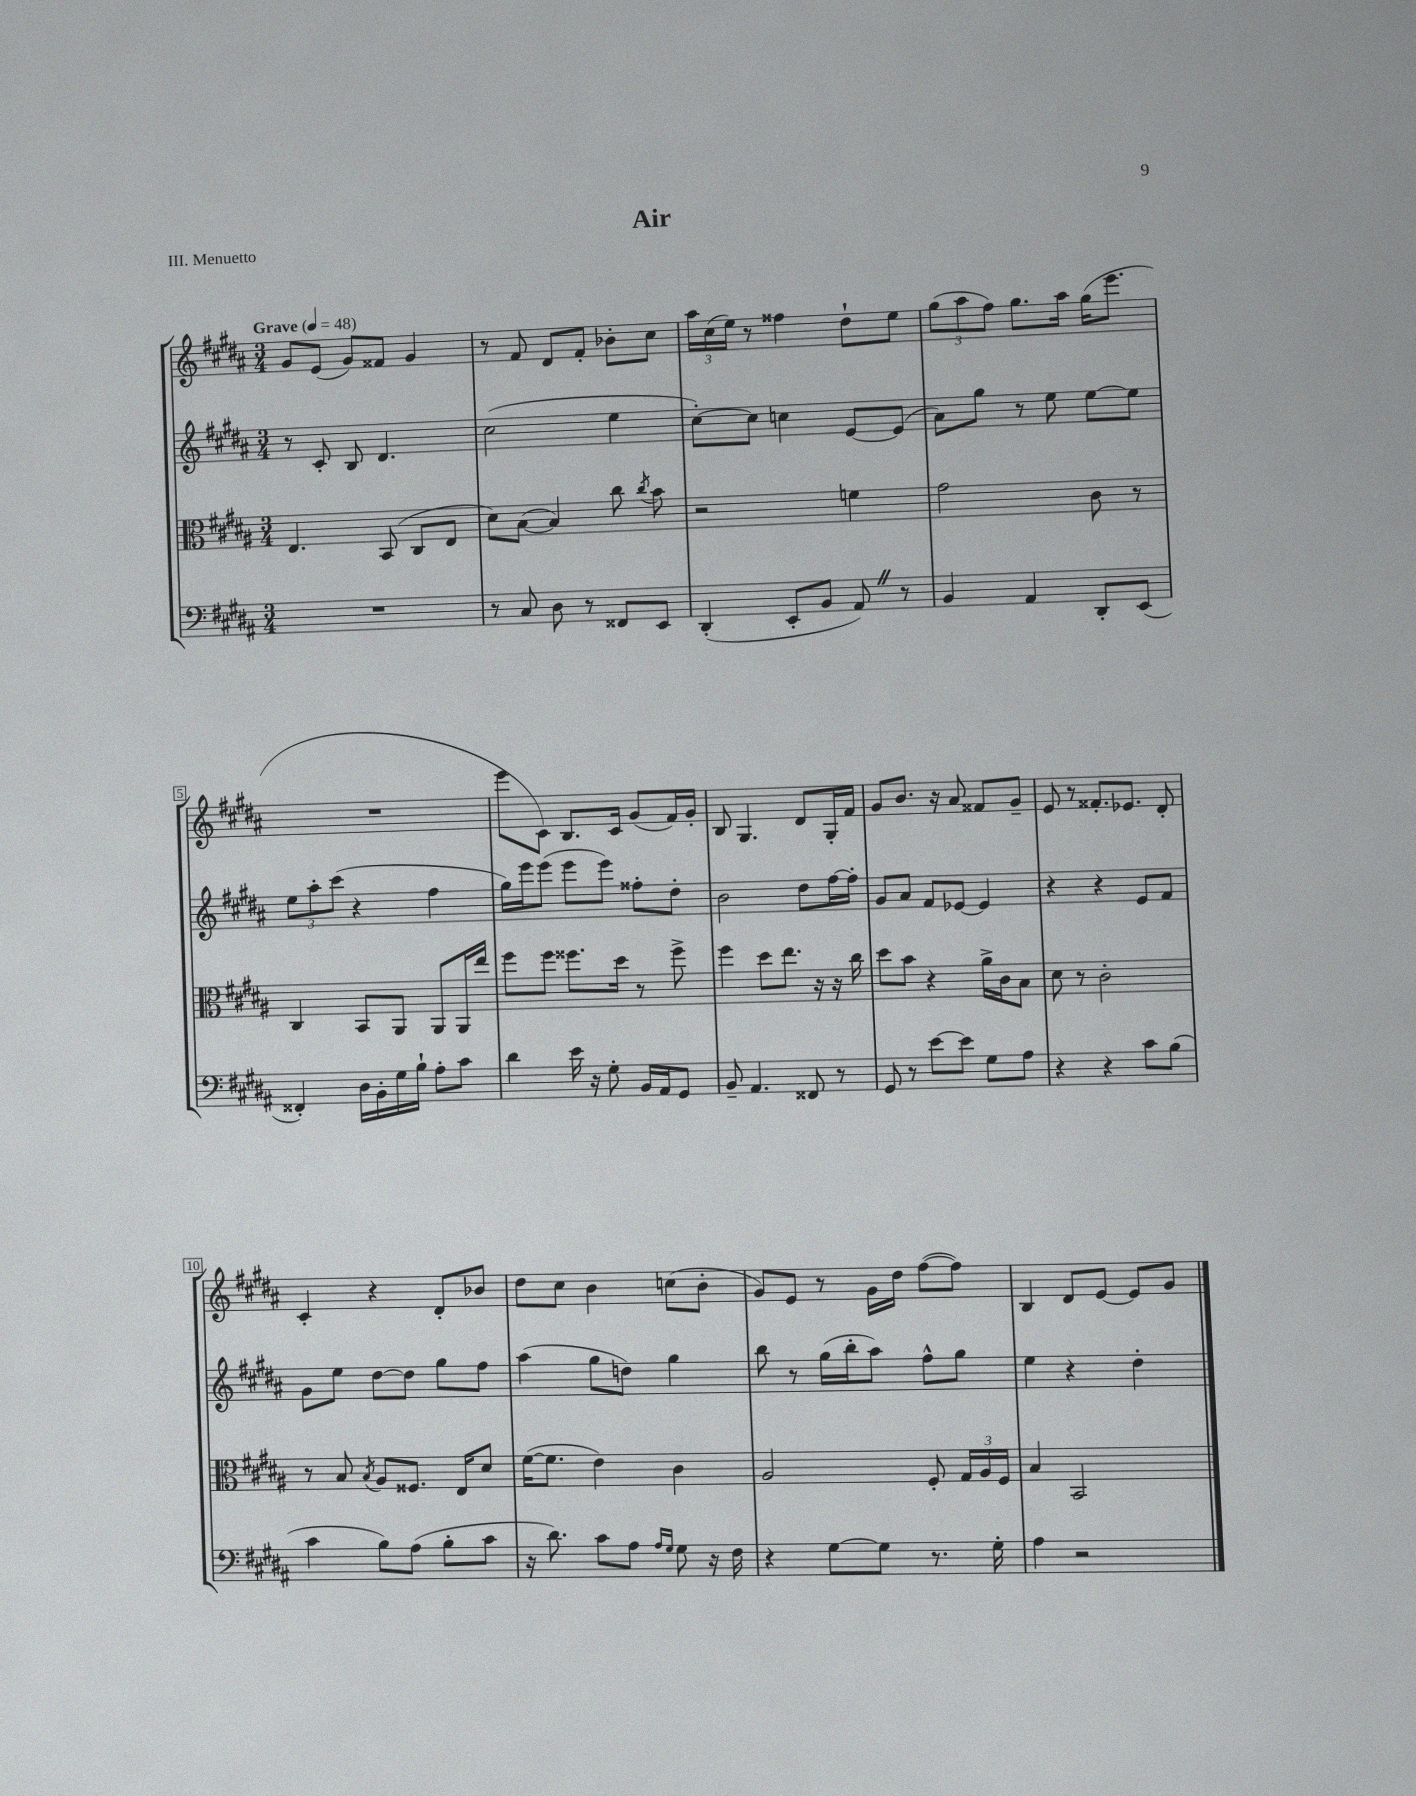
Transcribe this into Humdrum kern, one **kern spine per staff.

**kern	**kern	**kern	**kern
*staff4	*staff3	*staff2	*staff1
*clefF4	*clefC3	*clefG2	*clefG2
*k[f#c#g#d#a#]	*k[f#c#g#d#a#]	*k[f#c#g#d#a#]	*k[f#c#g#d#a#]
*M3/4	*M3/4	*M3/4	*M3/4
*MM48	*MM48	*MM48	*MM48
2.r	4.E	8r	8g#
.	.	8c#'	(8e
.	.	8B	8g#)
.	(8BB	4.d#	8f##
.	8C#	.	4g#
.	8E	.	.
=	=	=	=
8r	8d#)	(2cc#	8r
8C#	([8B	.	8f#
8D#	4B])	.	8d#
8r	.	.	8f#'
8FF##	8cc#	4ee	8b-'
.	8qcc#	.	.
8EE	8b	.	8cc#
=	=	=	=
(4DD#'	2r	[8cc#')	24aa#
.	.	.	(24cc#
.	.	.	24ee)
.	.	8cc#]	8r
8EE'	.	4cc	4ff##
8BB	.	.	.
8AA#)	4f	[8e	8dd#`
8r	.	(8e]	8ee
=	=	=	=
4BB	2g#	8a#)	(12gg#
.	.	.	12aa#
.	.	8gg#	.
.	.	.	12ff#)
4AA#	.	8r	8.gg#
.	.	8ee	.
.	.	.	16aa#
8DD#'	8c#	[8ee	(16gg#
.	.	.	8.eee
(8EE	8r	8ee]	.
=	=	=	=
4FF##')	4C#	12ee	2.r
.	.	12aa#'	.
.	.	(12ccc#	.
16D#	8BB	4r	.
16BB'	.	.	.
16G#	8AA#	.	.
16B`	.	.	.
8A#'	8AA#	4ff#	.
8c#	16AA#	.	.
.	16ee	.	.
=	=	=	=
4d#	8ff#	16gg#)	8eee
.	.	16eee	.
.	8ff#	(8eee	8c#)
16e	8.ff##	8eee	8.B
16r	.	.	.
8G#'	.	8eee)	.
.	16dd#	.	16c#
16BB	8r	8ff##'	(8g#
16AA#	.	.	.
8GG#	8ff##^	8dd#'	16f#)
.	.	.	16g#'
=	=	=	=
8BB~	4ff#	2b	8B
4.AA#	.	.	4.G#
.	8dd#	.	.
.	8.ee	.	.
8FF##	.	8dd#	8d#
.	16r	.	.
8r	16r	[16ff#	16G#'
.	16cc#	16ff#']	16f#
=	=	=	=
8GG#	8dd#	8g#	8g#
8r	8b	8a#	8.b
[8e	4r	8f#	.
.	.	.	16r
8e]	.	[8e-	8a#
8G#	16a#^	4e-]	8f##
.	16c#	.	.
8A#	8B	.	8g#~
=	=	=	=
4r	8d#	4r	8e
.	8r	.	8r
4r	2c#'	4r	8.f##'
.	.	.	8.e-
8c#	.	8e	.
(8B	.	8f#	8d#'
=	=	=	=
4c#	8r	8g#	4c#'
.	8B	8ee	.
.	8qB	.	.
8B)	8A#	[8dd#	4r
(8A#	8.F##	8dd#]	.
8B'	.	8gg#	8d#'
.	16E	.	.
8c#	8d#	8ff#	8b-
=	=	=	=
16r	([16f#	(4aa#	8dd#
8.d#)	8.f#]	.	.
.	.	.	8cc#
8c#	4e)	8gg#	4b
8A#	.	8dd)	.
16qqA#	.	.	.
16qqG#	.	.	.
8G#	4c#	4gg#	(8cc
16r	.	.	8b'
16F#	.	.	.
=	=	=	=
4r	2A#	8bb	8g#)
.	.	8r	8e
[8G#	.	(16gg#	8r
.	.	16bb'	.
8G#]	.	8aa#)	16g#
.	.	.	16dd#
8.r	8F#'	8ff#^^	([8ff#
.	24G#	8gg#	8ff#])
.	24A#	.	.
16G#'	.	.	.
.	24F#	.	.
=	=	=	=
4A#	4B	4ee	4B
2r	2BB	4r	8d#
.	.	.	[8e
.	.	4dd#'	8e]
.	.	.	8g#
==	==	==	==
*-	*-	*-	*-
